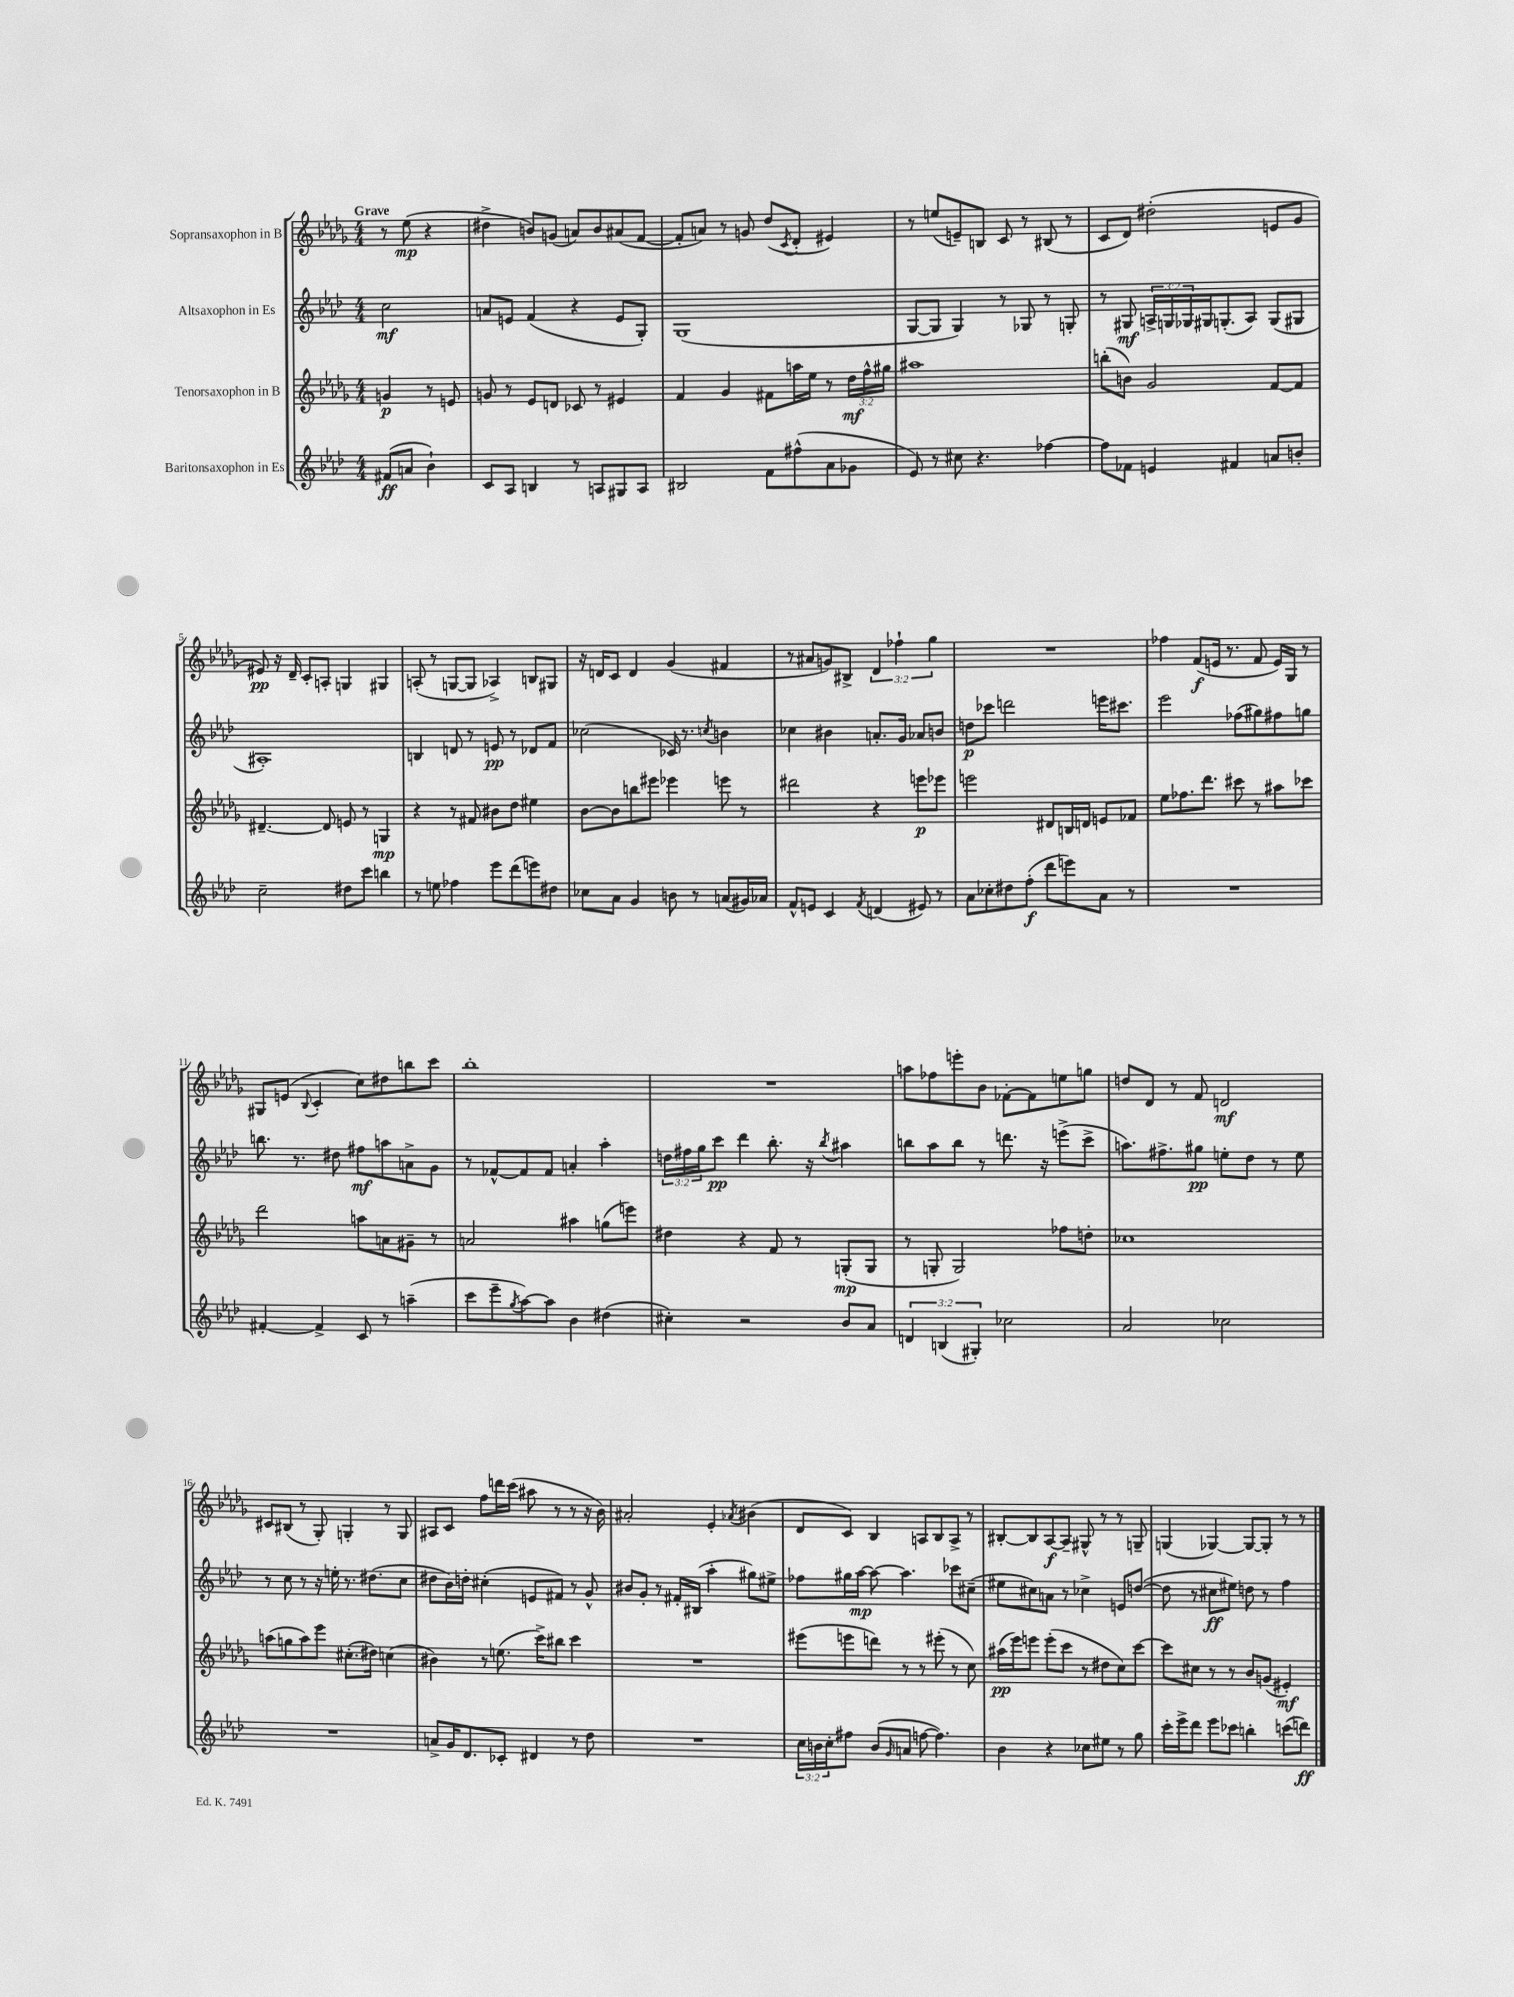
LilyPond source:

<<
\new StaffGroup <<
\new Staff = "s0" \with { instrumentName = "Sopransaxophon in B" } {
    \clef treble \key des \major \numericTimeSignature \time 4/4 \override Staff.TupletNumber.text = #tuplet-number::calc-fraction-text \partial 2 \tempo "Grave"
    r8 ees''8\mp( r4 |
    dis''4-> b'8) g'8( a'8) b'8 ais'8( f'8~ |
    f'8-. a'8) r8 g'8 des''8( \acciaccatura { c'8 } des'8-. eis'4) |
    r8 e''8( e'8--) b8 c'8 r8 bis8( r8 |
    c'8 des'8) dis''2-.( e'8 ges'8 |
    eis'8\pp) r16 des'16-- c'8-. a8-. g4 gis4 |
    a8-.( r8 g8~ g8 aes4->) b8 gis8 |
    r16 d'16 c'8 d'4 ges'4( fis'4 |
    r8 ais'8 g'8) bis8-> \tuplet 3/2 { des'4 fes''4-! ges''4 } |
    R1 |
    fes''4 f'8\f( e'16 r8. f'8 e'16) ges16 r8 |
    gis8 e'8( \appoggiatura { bes8 } c'4-. c''8) dis''8 b''8 c'''8 |
    bes''1-. |
    R1 |
    a''8 fes''8 e'''8-. bes'8 fes'8~-. fes'8 e''8 g''8 |
    d''8 des'8 r8 f'8 d'2\mf |
    cis'8 bis8( r8 ges8-.) g4-. r8 g8 |
    ais8 c'8 f''8 d'''16 c'''16( ais''8 r8 r8 r16 bes'16) |
    ais'2-. ees'4-. \acciaccatura { aes'8 } bis'4( |
    des'8 c'8) bes4 a8 bes8 a8-> r8 |
    bis8~-. bis8 aes8~\f aes8-- gis8-^ r8 r8 g8-- |
    g4( ges4~) ges8~ ges8-. r8 r8 \bar "|." |
}
\new Staff = "s1" \with { instrumentName = "Altsaxophon in Es" } {
    \clef treble \key aes \major \numericTimeSignature \time 4/4 \override Staff.TupletNumber.text = #tuplet-number::calc-fraction-text \partial 2
    c''2\mf |
    a'8 e'8 f'4( r4 e'8 g8-.) |
    g1( |
    g8~ g8 g4) r8 ges8 r8 g8-. |
    r8 gis8\mf \tuplet 3/2 { a16-> g16 ges16 } gis16 g8.-.( a8) g8( gis8 |
    ais1-.) |
    b4 d'8 r8 e'8\pp r8 des'8 f'8 |
    ces''2( ces'16) r8. \acciaccatura { c''8 } b'4 |
    ces''4 bis'4 a'8.-. g'16 aes'8 b'8 |
    d''8\p ces'''8 d'''2 e'''16 cis'''8. |
    ees'''2 fes''8( gis''8) fis''8 g''8 |
    b''8. r8. dis''8 fis''8\mf a''8 a'8-> g'8 |
    r8 fes'8~-^ fes'8 fes'8 a'4-. aes''4-. |
    \tuplet 3/2 { d''16 fis''16 g''16 } c'''8\pp des'''4 bes''8.-. r16 \acciaccatura { bes''8 } ais''4 |
    b''8 aes''8 b''8 r8 d'''8. r16 e'''8->( c'''8-> |
    a''8.) fis''8.-> gis''8\pp e''8-. des''8 r8 e''8 |
    r8 c''8 r8 r16 e''16-. r8. dis''8.( c''8 |
    dis''8 bes'16) d''16-. cis''4-.( e'8 fis'8) r8 g'8-^ |
    bis'8 g'8-. r8 fis'16-. bis16( aes''4-. gis''8) eis''8-> |
    fes''8 gis''16 aes''16~\mp aes''8~ aes''4. ces'''8 cis''8--( |
    eis''8 cis''8) a'8 r8 ces''4-> e'8 d''8~( |
    d''8 r8 cis''8\ff eis''8) d''8 r8 f''4 \bar "|." |
}
\new Staff = "s2" \with { instrumentName = "Tenorsaxophon in B" } {
    \clef treble \key des \major \numericTimeSignature \time 4/4 \override Staff.TupletNumber.text = #tuplet-number::calc-fraction-text \partial 2
    g'4\p r8 e'8 |
    g'8 r8 ees'8 d'8 ces'8 r8 eis'4 |
    f'4 ges'4 fis'8 a''16 ees''16 r8 \tuplet 3/2 { des''16\mf f''16-^ gis''16 } |
    ais''1 |
    b''8-.( b'8) ges'2 f'8~ f'8 |
    dis'4.~-- dis'8 e'8 r8 g4\mp |
    r4 r8 fis'8 bis'8 des''8 eis''4 |
    bes'8~ bes'8 b''8 eis'''8 ees'''4 e'''8 r8 |
    dis'''2 r4 e'''8\p ees'''8 |
    e'''2 dis'8 b16 d'16 e'8 fes'8 |
    ees''8 fes''8. des'''8. cis'''8 r8 ais''8 ces'''8 |
    des'''2 a''8 a'8 gis'8-- r8 |
    a'2 ais''4 g''8( e'''8) |
    dis''4 r4 f'8 r8 g8-.\mp( g8 |
    r8 g8-. g2) fes''8 d''8-. |
    ces''1 |
    a''8( g''8 a''8) ees'''8 cis''8.-.( dis''16) c''4( |
    bis'4) r8 e''8.( c'''16->) bis''8 c'''4 |
    R1 |
    eis'''8( e'''8 d'''8) r8 r8 eis'''8-.( r8 c''8) |
    ais''16\pp( ees'''16) e'''8 e'''8-.( c'''8 r8 dis''8 c''8) c'''8~ |
    c'''8 cis''8 r8 r8 bes'8 g'8( eis'4-.\mf) \bar "|." |
}
\new Staff = "s3" \with { instrumentName = "Baritonsaxophon in Es" } {
    \clef treble \key aes \major \numericTimeSignature \time 4/4 \override Staff.TupletNumber.text = #tuplet-number::calc-fraction-text \partial 2
    fis'8\ff( a'8 bes'4-!) |
    c'8 aes8 b4 r8 a8 gis8 a8 |
    bis2 f'8 fis''8-^( aes'8 ges'8 |
    ees'8) r8 cis''8 r4. fes''4~ |
    fes''8 fes'8 e'4 fis'4 a'8 b'8-. |
    c''2-- dis''8 c'''8 b''4 |
    r8 e''8 fes''4 ees'''8 des'''8( e'''8) dis''8 |
    ces''8 aes'8 g'4 b'8 r8 a'8( gis'16) aes'16 |
    f'8-^ e'8 c'4 \acciaccatura { f'8 } d'4( eis'8) r8 |
    aes'8 ces''8-. dis''8 f''8-.\f( des'''8 e'''8) aes'8 r8 |
    R1 |
    fis'4~-. fis'4-> c'8 r8 a''4--( |
    c'''8 ees'''8-- \acciaccatura { g''8 } aes''8~) aes''8 bes'4 dis''4( |
    cis''4-.) r2 bes'8 aes'8 |
    \tuplet 3/2 { d'4 b4( gis4-.) } ces''2 |
    aes'2 ces''2 |
    R1 |
    a'8-> g'16 des'8. ces'8-. dis'4 r8 des''8 |
    R1 |
    \tuplet 3/2 { c''16 b'16 c''16-. } fis''8 b'8( \grace { g'16 } a'8 f''8~ f''4.) |
    bes'4 r4 ces''8 eis''8 r8 g''8 |
    c'''16-. ees'''16-> des'''8 ees'''8 ces'''8 b''4-. c'''8( d'''8\ff) \bar "|." |
}
>>
>>
